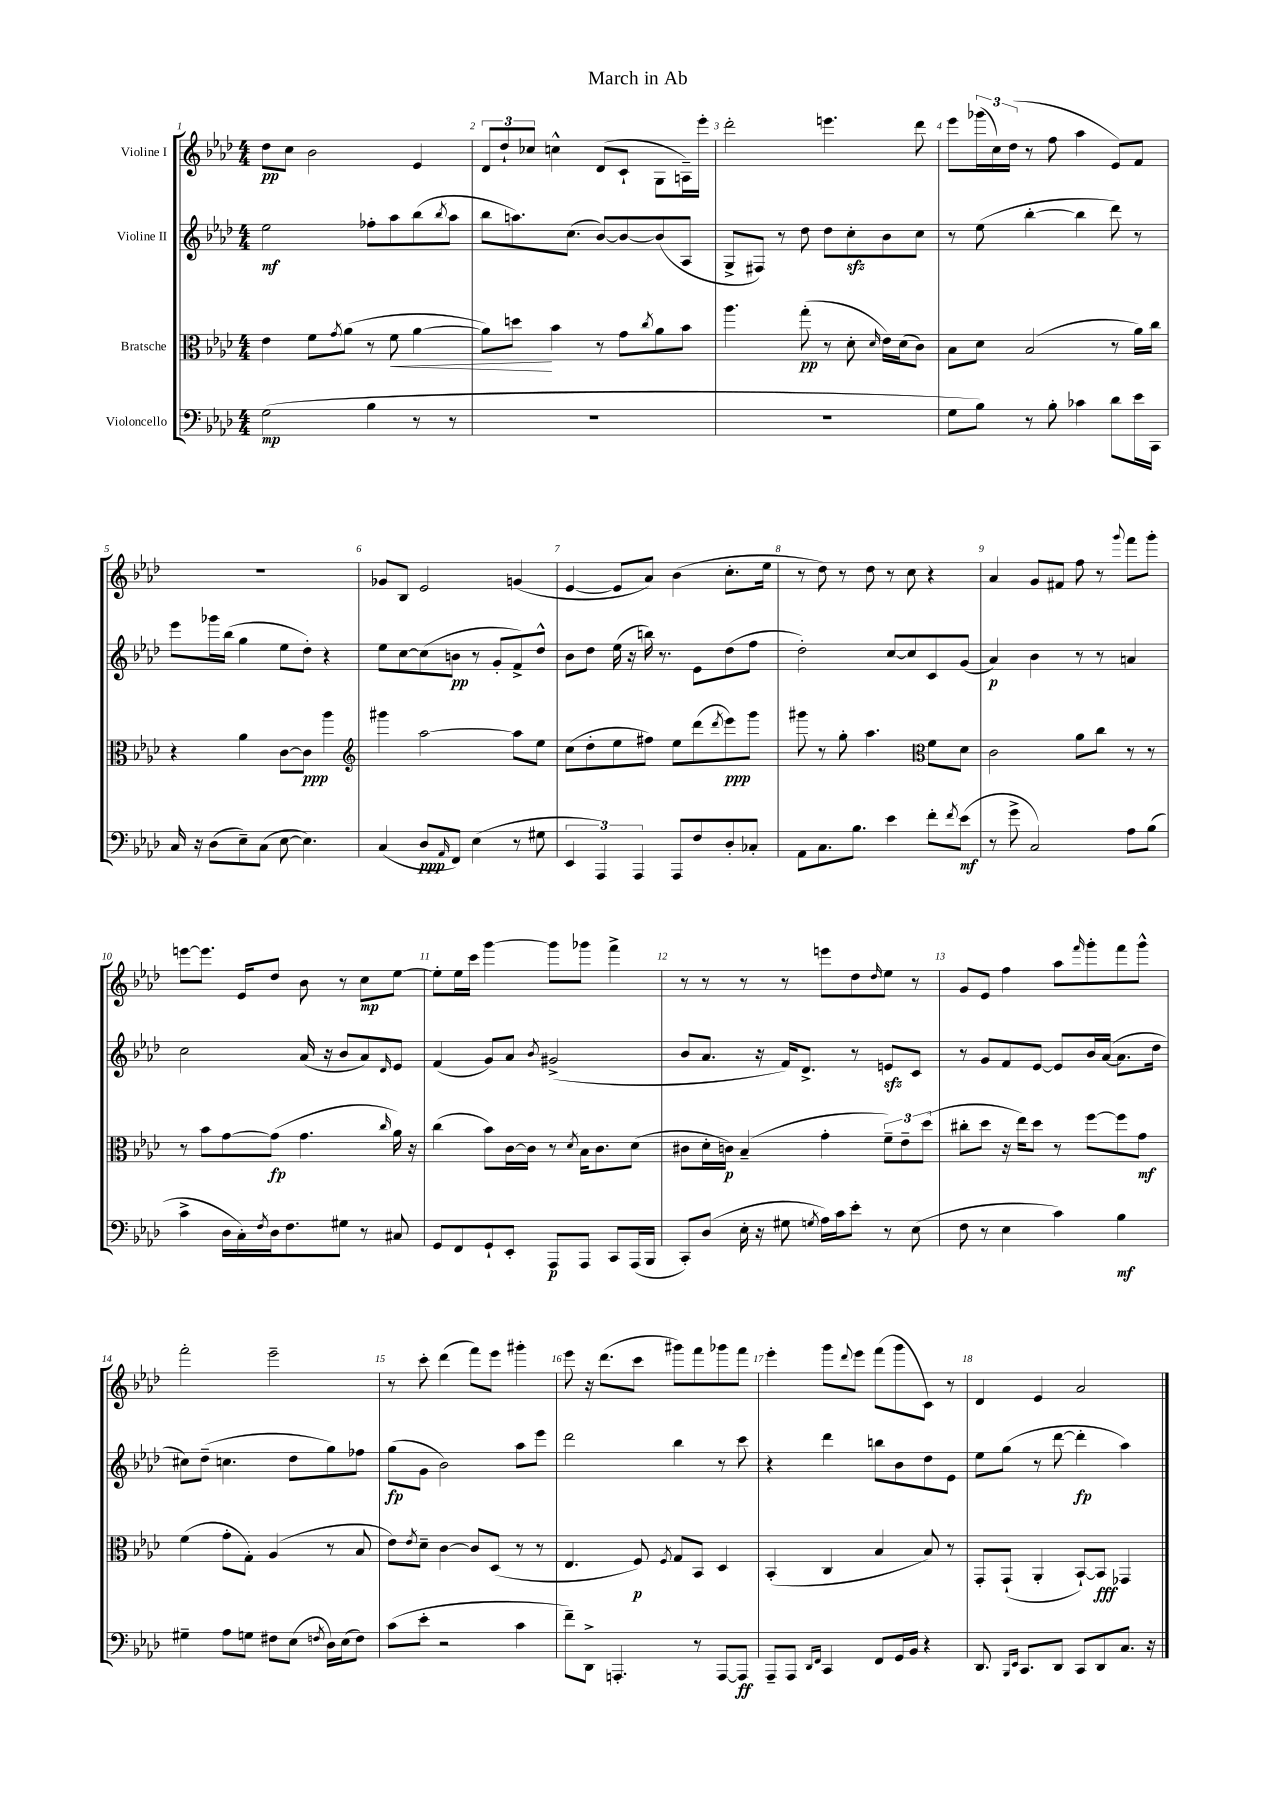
\header { title = "March in Ab" }
<<
\new StaffGroup <<
\new Staff = "s0" \with { instrumentName = "Violine I" } {
    \clef treble \key aes \major \numericTimeSignature \time 4/4
    des''8\pp c''8 bes'2 ees'4 |
    \tuplet 3/2 { des'8 des''8-! ces''8 } c''4-^ des'8( c'8-! g8 a16--) ees'''16-. |
    des'''2-. e'''4. des'''8 |
    ees'''8 \tuplet 3/2 { ges'''16( c''16) des''16( } r8 f''8 aes''4 ees'8) f'8 |
    R1 |
    ges'8 bes8 ees'2 g'4( |
    ees'4~ ees'8 aes'8) bes'4( c''8.-. ees''16 |
    r8 des''8) r8 des''8 r8 c''8 r4 |
    aes'4 g'8 fis'8 f''8 r8 \appoggiatura { g'''8 } f'''8 g'''8-. |
    e'''8~ e'''8. ees'16 des''8 bes'8 r8 c''8\mp ees''8~ |
    ees''8-. ees''16 c'''16 g'''4~ g'''8 ges'''8 f'''4-> |
    r8 r8 r8 r8 e'''8 des''8 \grace { des''16 } ees''8 r8 |
    g'8 ees'8 f''4 aes''8 \grace { f'''16 } g'''8-. f'''8 g'''8-^ |
    f'''2-. ees'''2-- |
    r8 c'''8-. des'''4( f'''8) ees'''8 gis'''4-. |
    ees'''8 r16 des'''8.( c'''8 gis'''8) f'''8 ges'''8 f'''8 |
    ees'''4-. g'''8 \appoggiatura { des'''8 } ees'''8 f'''8( g'''8 c'8) r8 |
    des'4 ees'4 aes'2 \bar "|." |
}
\new Staff = "s1" \with { instrumentName = "Violine II" } {
    \clef treble \key aes \major \numericTimeSignature \time 4/4
    ees''2\mf fes''8-. aes''8 bes''8( \acciaccatura { bes''8 } aes''8 |
    bes''8 a''8.) c''8.( bes'8~) bes'8~ bes'8( aes8 |
    g8-> fis8) r8 des''8 des''8 c''8-.\sfz bes'8 c''8 |
    r8 ees''8( bes''4~-. bes''4 des'''8) r8 |
    ees'''8 ges'''16 bes''16( g''4 ees''8 des''8-.) r4 |
    ees''8 c''8~ c''8( b'8\pp r8 g'8-. f'8->) des''8-^ |
    bes'8 des''8 ees''16( r16 b''16) r8. ees'8 des''8( f''8 |
    des''2-.) c''8~ c''8 c'8 g'8( |
    aes'4\p) bes'4 r8 r8 a'4 |
    c''2 aes'16( r16 bes'8 aes'8) \grace { des'16 } ees'8 |
    f'4( g'8) aes'8 \acciaccatura { bes'8 } gis'2->( |
    bes'8 aes'8. r16 f'16) des'8.-> r8 e'8\sfz c'8 |
    r8 g'8 f'8 ees'8~ ees'8 bes'16 aes'16~( aes'8. des''16 |
    cis''8) des''8--( c''4. des''8 g''8) fes''8 |
    g''8\fp( g'8 bes'2) aes''8 ees'''8 |
    des'''2 bes''4 r8 c'''8 |
    r4 des'''4 b''8 bes'8 des''8 ees'8 |
    ees''8 g''8( r8 des'''8~ des'''4-.\fp aes''4) \bar "|." |
}
\new Staff = "s2" \with { instrumentName = "Bratsche" } {
    \clef alto \key aes \major \numericTimeSignature \time 4/4
    ees'4 f'8 \acciaccatura { g'8 } aes'8( r8 f'8\< aes'4~ |
    aes'8) d''8\! bes'4 r8 g'8 \acciaccatura { c''8 } aes'8 bes'8 |
    aes''4. g''8-.\pp( r8 des'8-. \grace { des'16 } ees'16) des'16( c'8) |
    bes8 des'8 bes2( r8 aes'16) c''16 |
    r4 aes'4 c'8~ c'8\ppp aes''4 |
    \clef treble gis'''4 aes''2~ aes''8 ees''8 |
    c''8( des''8-. ees''8 fis''8) ees''8 des'''8( \acciaccatura { des'''8 } ees'''8\ppp) g'''8 |
    gis'''8 r8 g''8-. aes''4. \clef alto f'8 des'8 |
    c'2 aes'8 c''8 r8 r8 |
    r8 bes'8 g'8~ g'8\fp( g'4. \grace { c''16 } aes'16) r16 |
    c''4( bes'8) c'16~ c'16 r8 \acciaccatura { des'8 } bes16 c'8. des'8( |
    cis'8 des'16-. c'16\p) bes4--( g'4-. \tuplet 3/2 { f'8--) ees'8-- des''8( } |
    cis''8-. des''8 r16 ees''16) des''8 r8 f''8~ f''8 g'8\mf |
    f'4( g'8-. g8-.) aes4( r8 bes8 |
    ees'8) \acciaccatura { ees'8 } des'8-- c'4~ c'8 des8( r8 r8 |
    ees4. f8\p) \acciaccatura { f8 } g8 bes,8 des4 |
    bes,4-.( c4 bes4 bes8) r8 |
    g,8-. g,8-!( aes,4-. bes,8~-!) bes,8\fff ges,4 \bar "|." |
}
\new Staff = "s3" \with { instrumentName = "Violoncello" } {
    \clef bass \key aes \major \numericTimeSignature \time 4/4
    g2\mp( bes4 r8 r8 |
    R1 |
    R1 |
    g8 bes8) r8 bes8-. ces'4 des'8 ees'16 c,16 |
    c16 r16 des8( ees8--) c8( ees8~ ees4.) |
    c4( des8\ppp \grace { aes,16 } f,8) ees4( r8 gis8 |
    \tuplet 3/2 { ees,4 aes,,4) aes,,4 } aes,,8 f8 des8-. ces8-. |
    aes,8 c8. bes8. ees'4 f'8-. \acciaccatura { f'8 } ees'8\mf( |
    r8 g'8-> c2) aes8 bes8( |
    c'4-> des16 c16-.) \acciaccatura { f8 } des16 f8. gis8 r8 cis8 |
    g,8 f,8 g,8-! ees,8-. aes,,8\p aes,,8 c,8 aes,,16( bes,,16 |
    c,8-.) des8( ees16-. r16 gis8 \acciaccatura { g8 } aes16) c'16 ees'8-. r8 ees8( |
    f8 r8 ees4 c'4) bes4\mf |
    gis4-- aes8 g8 fis8 ees8( \acciaccatura { f8 } des16) ees16( f8) |
    c'8( ees'8-. r2 c'4 |
    f'8--) des,8-> a,,4.-. r8 a,,8~ a,,8\ff |
    aes,,8-- aes,,8 \grace { des,16 f,16 } c,4 f,8 g,16 bes,16 r4 |
    des,8. \grace { bes,,16 ees,16 } c,8. des,8 c,8 des,8 c8. r16 \bar "|." |
}
>>
>>
\layout { \context { \Score \override BarNumber.break-visibility = ##(#f #t #t) barNumberVisibility = #all-bar-numbers-visible } }
